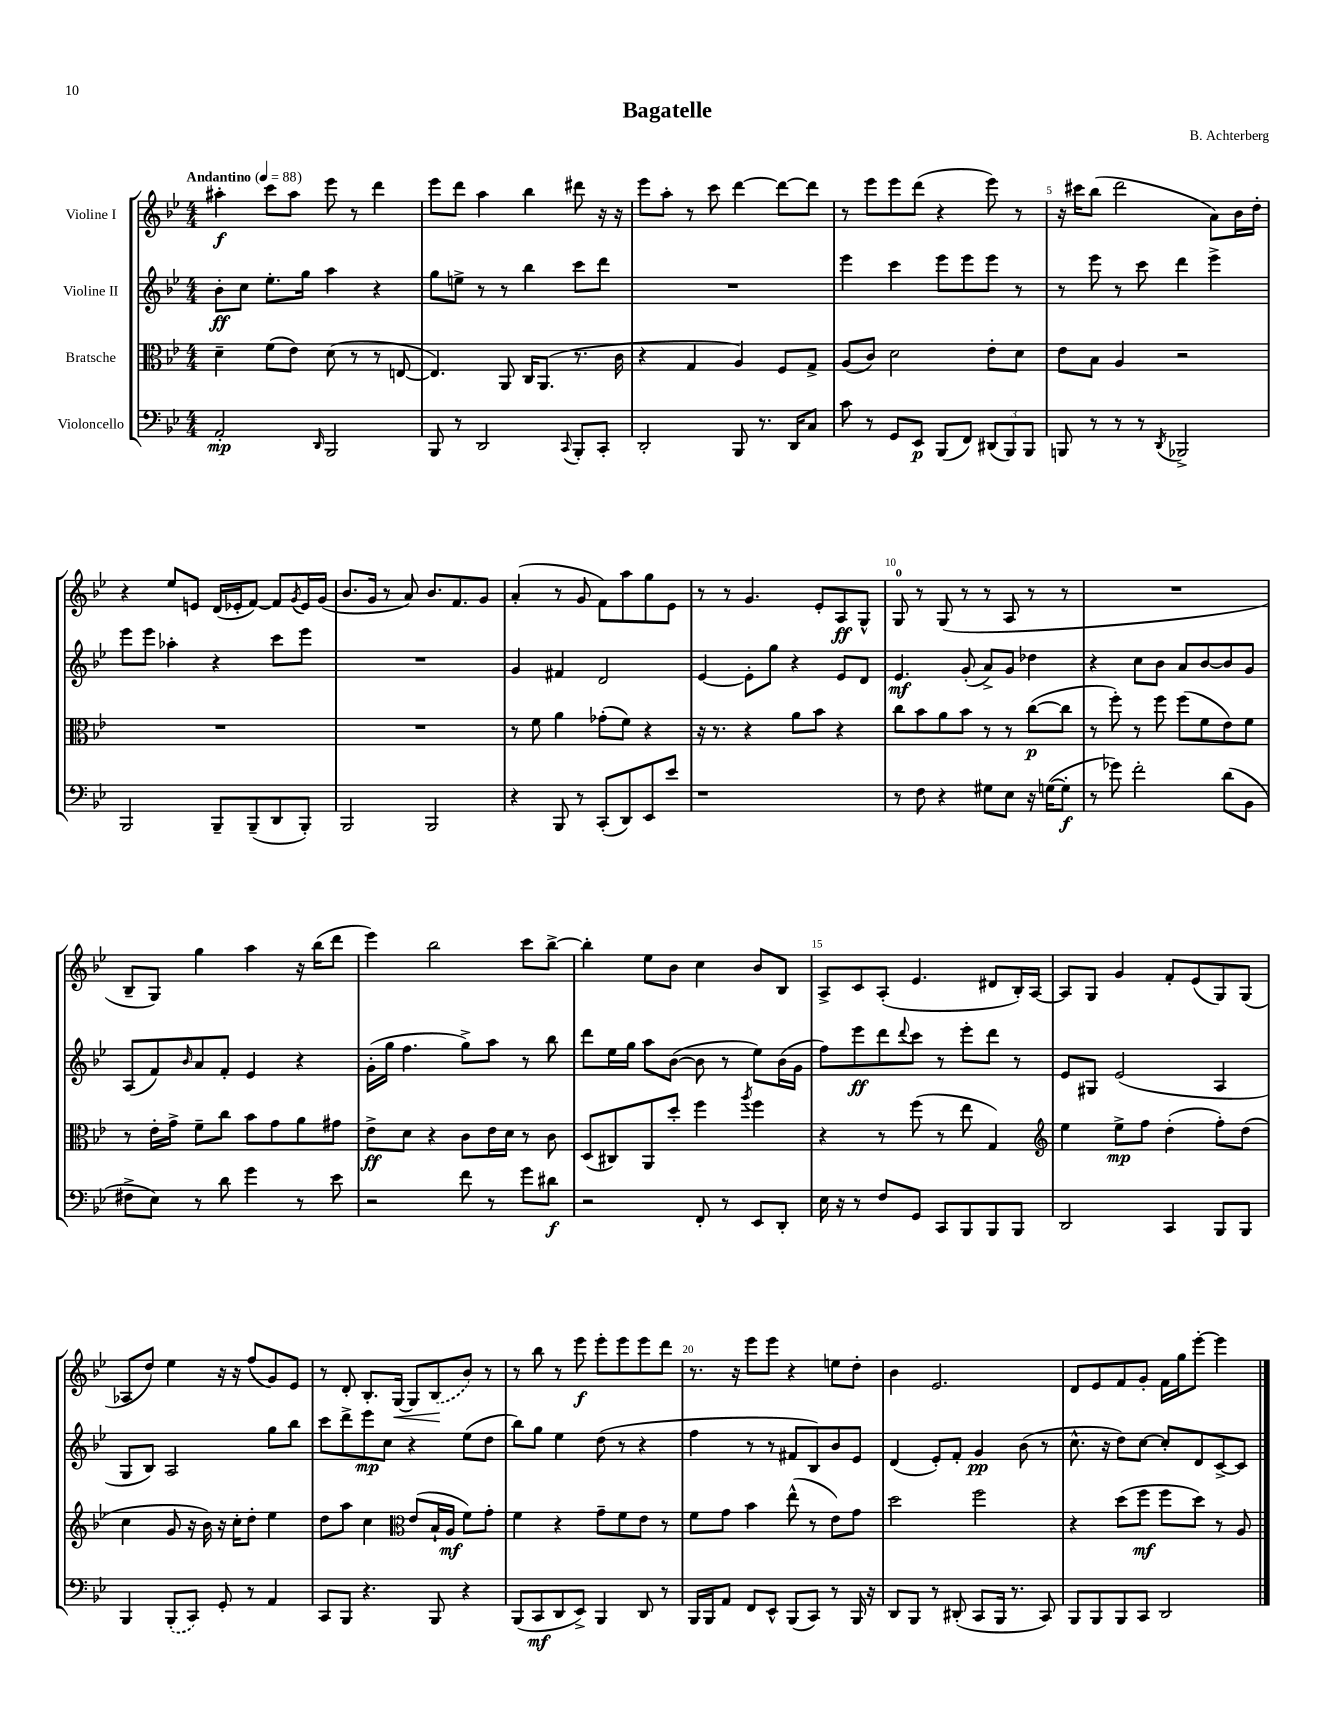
\header { title = "Bagatelle" composer = "B. Achterberg" }
<<
\new StaffGroup <<
\new Staff = "s0" \with { instrumentName = "Violine I" } {
    \clef treble \key bes \major \numericTimeSignature \time 4/4 \tempo "Andantino" 4 = 88
    ais''4-.\f c'''8 ais''8 ees'''8 r8 d'''4 |
    ees'''8 d'''8 a''4 bes''4 dis'''8 r16 r16 |
    ees'''8 a''8-. r8 c'''8 d'''4~ d'''8~ d'''8 |
    r8 ees'''8 ees'''8 d'''8( r4 ees'''8) r8 |
    r16 cis'''16 bes''8( d'''2 a'8) bes'16 d''16-. |
    r4 ees''8 e'8 d'16( ees'16-. f'8~) f'8 \acciaccatura { g'8 } ees'16 g'16( |
    bes'8. g'16 r8 a'8) bes'8. f'8. g'8 |
    a'4-.( r8 g'8 f'8) a''8 g''8 ees'8 |
    r8 r8 g'4. ees'8-. a8\ff g8-^ |
    g8-0 r8 g8( r8 r8 a8 r8 r8 |
    R1 |
    bes8-- g8) g''4 a''4 r16 bes''16( d'''8 |
    ees'''4) bes''2 c'''8 bes''8~-> |
    bes''4-. ees''8 bes'8 c''4 bes'8 bes8 |
    a8-> c'8 a8-.( ees'4. dis'8 bes16-.) a16~ |
    a8 g8 g'4 f'8-. ees'8( g8) g8( |
    aes8 d''8) ees''4 r16 r16 f''8( g'8) ees'8 |
    r8 d'8-. bes8.-. g16~\< g8 \once \slurDashed bes8\!( bes'8) r8 |
    r8 bes''8 r8 ees'''8\f ees'''8-. ees'''8 ees'''8 d'''8 |
    r8. r16 ees'''8 ees'''8 r4 e''8 d''8-. |
    bes'4 ees'2. |
    d'8 ees'8 f'8 g'8-. f'16 g''16 ees'''8~-. ees'''4 \bar "|." |
}
\new Staff = "s1" \with { instrumentName = "Violine II" } {
    \clef treble \key bes \major \numericTimeSignature \time 4/4
    bes'8-.\ff c''8 ees''8.-. g''16 a''4 r4 |
    g''8 e''8-> r8 r8 bes''4 c'''8 d'''8 |
    R1 |
    ees'''4 c'''4 ees'''8 ees'''8 ees'''8 r8 |
    r8 ees'''8 r8 c'''8 d'''4 ees'''4-> |
    ees'''8 ees'''8 aes''4-. r4 c'''8 ees'''8 |
    R1 |
    g'4 fis'4 d'2 |
    ees'4~ ees'8-. g''8 r4 ees'8 d'8 |
    ees'4.\mf g'8-.( a'8->) g'8 des''4 |
    r4 c''8 bes'8 a'8 bes'8~ bes'8 g'8 |
    a8( f'8) \grace { bes'16 } a'8 f'8-. ees'4 r4 |
    g'16-.( g''16 f''4. g''8->) a''8 r8 bes''8 |
    d'''8 ees''16 g''16 a''8 bes'8~( bes'8 r8 ees''8) bes'16( g'16 |
    f''8) ees'''8\ff d'''8 \appoggiatura { d'''8 } c'''8 r8 ees'''8-. d'''8 r8 |
    ees'8 gis8 ees'2( a4 |
    g8 bes8) a2 g''8 bes''8 |
    c'''8 d'''8-> ees'''8\mp c''8 r4 ees''8( d''8 |
    bes''8) g''8 ees''4 d''8( r8 r4 |
    f''4 r8 r8 fis'8 bes8) bes'8 ees'8 |
    d'4( ees'8-.) f'8-. g'4\pp bes'8( r8 |
    c''8.-^ r16 d''8) c''8~ c''8-. d'8 c'8~-> c'8 \bar "|." |
}
\new Staff = "s2" \with { instrumentName = "Bratsche" } {
    \clef alto \key bes \major \numericTimeSignature \time 4/4
    d'4-- f'8( ees'8) d'8( r8 r8 e8~ |
    e4.) a,8 c16 a,8.( r8. c'16 |
    r4 g4 a4) f8 g8-> |
    a8( c'8) d'2 ees'8-. d'8 |
    ees'8 bes8 a4 r2 |
    R1 |
    R1 |
    r8 f'8 a'4 ges'8-.( f'8) r4 |
    r16 r8. r4 a'8 bes'8 r4 |
    c''8 bes'8 a'8 bes'8 r8 r8 c''8~\p( c''8 |
    r8 f''8-.) r8 f''8 f''8( f'8 ees'8) f'8 |
    r8 ees'16-. g'16-> f'8-- c''8 bes'8 g'8 a'8 gis'8 |
    ees'8->\ff d'8 r4 c'8 ees'16 d'16 r8 c'8 |
    d8( cis8) a,8 d''8-. f''4 \acciaccatura { a''8 } f''4 |
    r4 r8 f''8( r8 ees''8 g4) |
    \clef treble ees''4 ees''8->\mp f''8 d''4-.( f''8-.) d''8( |
    c''4 g'8 r16 bes'16) r16 c''16-. d''8-. ees''4 |
    d''8 a''8 c''4 \clef alto ees'8( bes16-! a16\mf f'8) g'8-. |
    f'4 r4 g'8-- f'8 ees'8 r8 |
    f'8 g'8 bes'4 ees''8-^( r8 ees'8) g'8 |
    d''2 f''2 |
    r4 d''8( f''8\mf f''8 d''8) r8 a8 \bar "|." |
}
\new Staff = "s3" \with { instrumentName = "Violoncello" } {
    \clef bass \key bes \major \numericTimeSignature \time 4/4
    a,2-.\mp \grace { d,16 } bes,,2 |
    bes,,8 r8 d,2 \appoggiatura { c,8 } bes,,8-. c,8-. |
    d,2-. bes,,8 r8. d,16 c8 |
    c'8 r8 g,8 ees,8\p bes,,8( f,8) \tuplet 3/2 { dis,8( bes,,8) bes,,8 } |
    b,,8 r8 r8 r8 \acciaccatura { d,8 } bes,,2-> |
    bes,,2 bes,,8-- bes,,8--( d,8 bes,,8-.) |
    bes,,2 bes,,2 |
    r4 bes,,8 r8 c,8-.( d,8) ees,8 ees'8 |
    r1 |
    r8 f8 r4 gis8 ees8 r16 g16~( g8-.\f |
    r8 ges'8) f'2-. d'8( bes,8 |
    fis8-> ees8) r8 d'8 g'4 r8 ees'8 |
    r2 f'8 r8 g'8 dis'8\f |
    r2 f,8-. r8 ees,8 d,8-. |
    ees16 r16 r8 f8 g,8 c,8 bes,,8 bes,,8 bes,,8 |
    d,2 c,4 bes,,8 bes,,8 |
    bes,,4 \once \slurDashed bes,,8-.( c,8) g,8-. r8 a,4 |
    c,8 bes,,8 r4. bes,,8 r4 |
    bes,,8( c,8\mf d,8 ees,8->) bes,,4 d,8 r8 |
    bes,,16 bes,,16 a,8 f,8 ees,8-^ bes,,8( c,8) r8 bes,,16 r16 |
    d,8 bes,,8 r8 dis,8-.( c,8 bes,,16 r8. c,8) |
    bes,,8 bes,,8 bes,,8 c,8 d,2 \bar "|." |
}
>>
>>
\layout { \context { \Score \override BarNumber.break-visibility = ##(#f #t #t) barNumberVisibility = #(every-nth-bar-number-visible 5) } }
